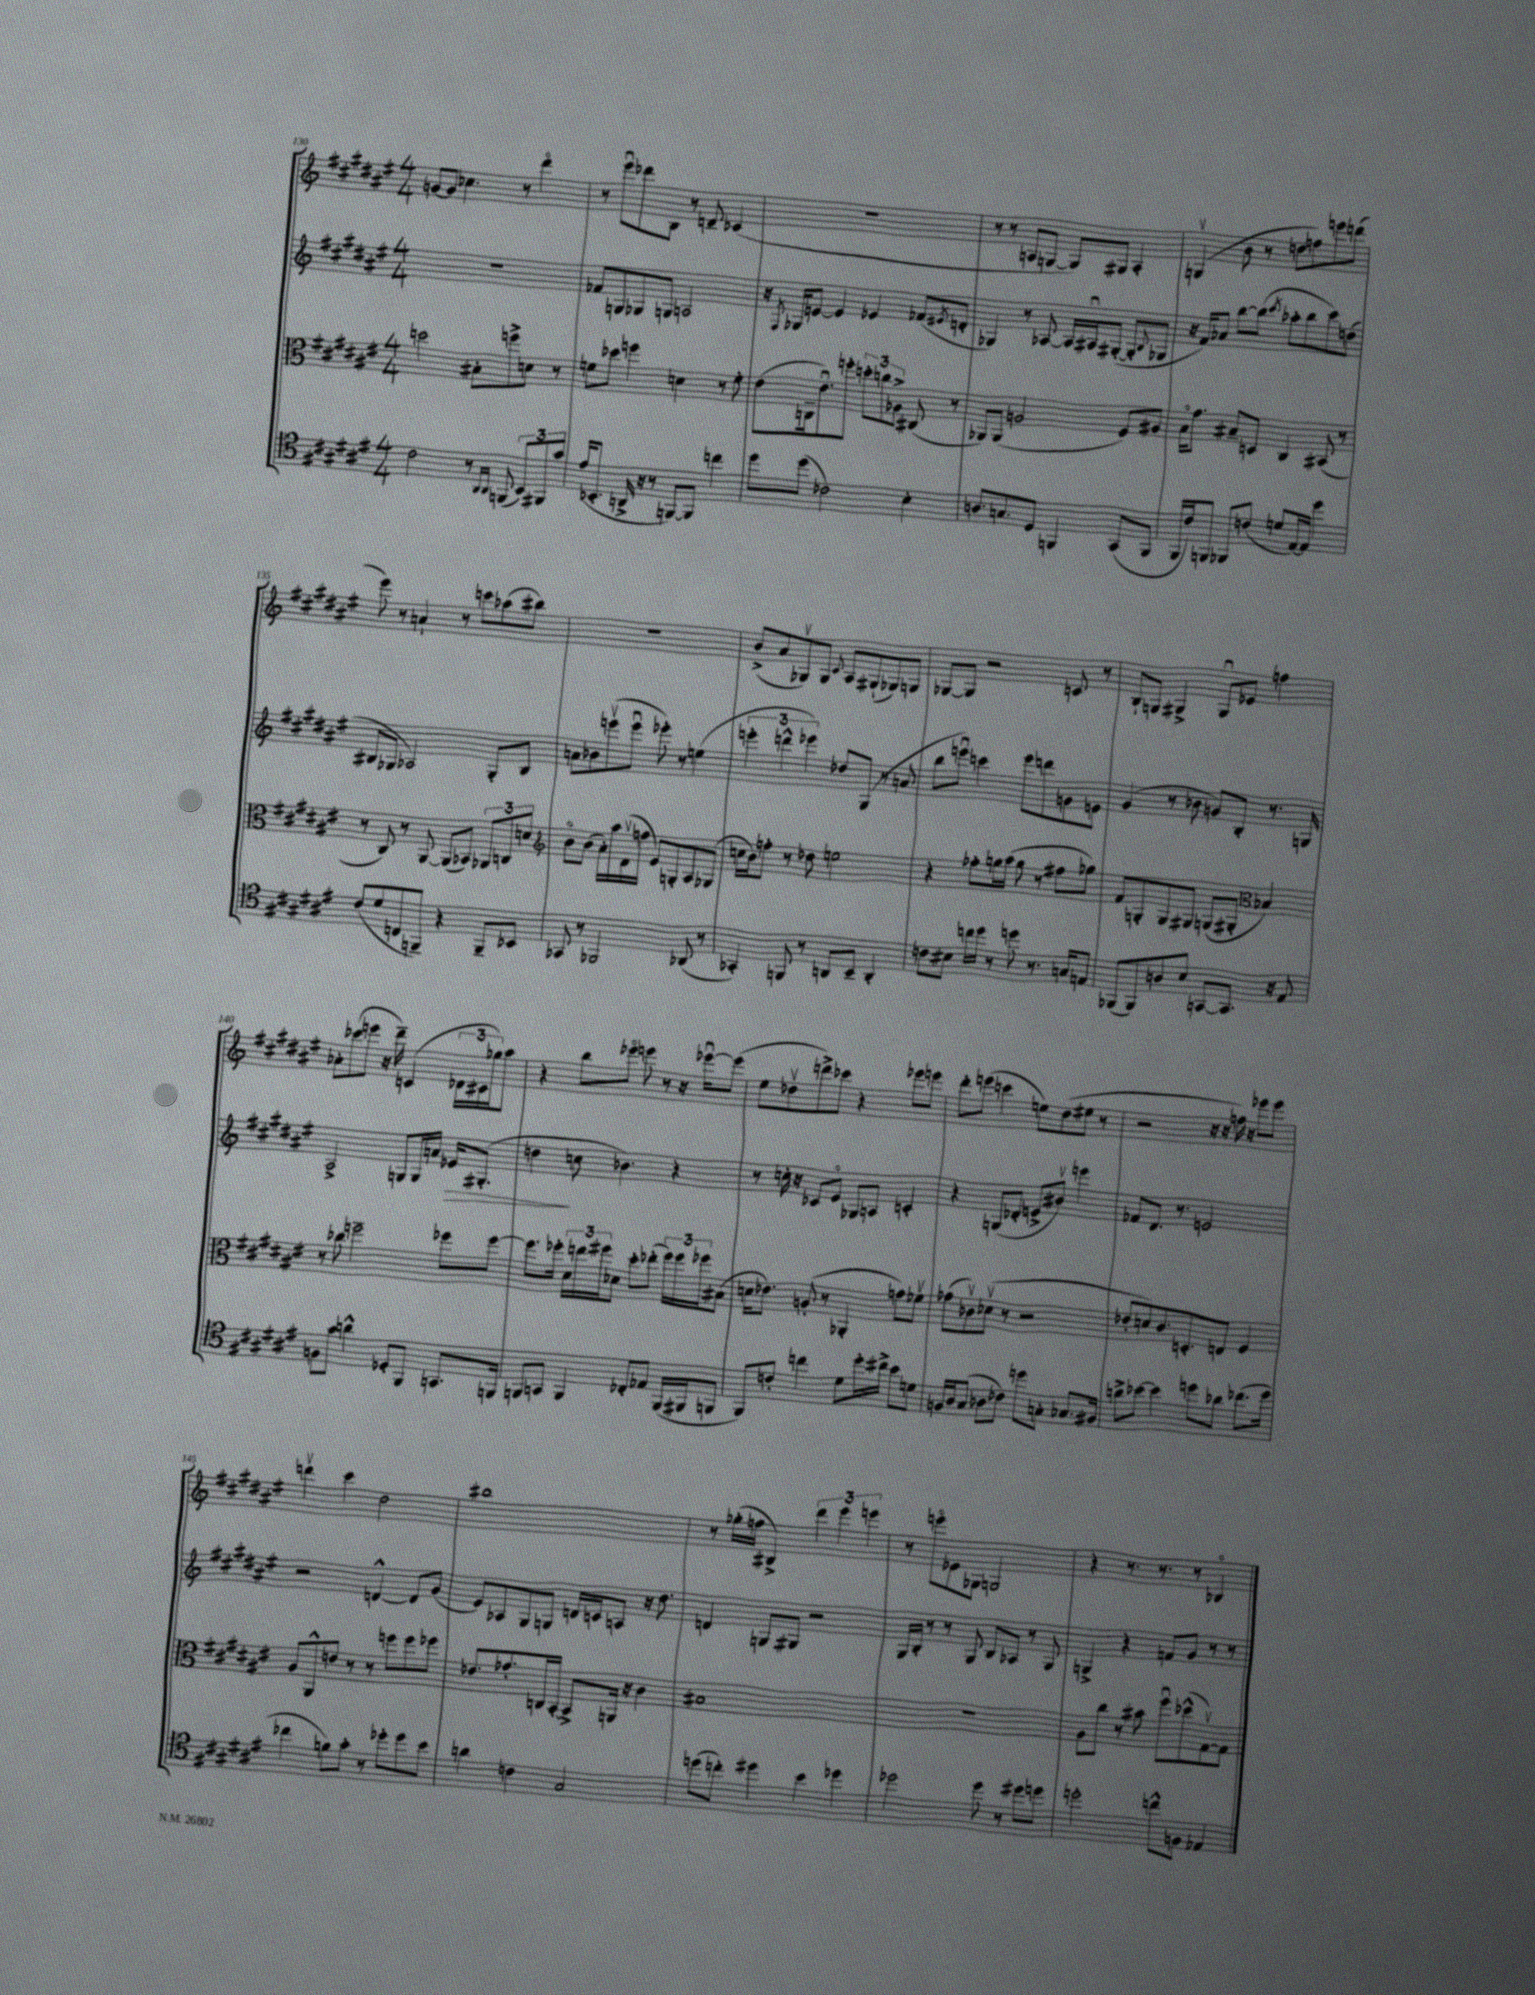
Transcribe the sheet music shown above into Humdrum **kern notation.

**kern	**kern	**kern	**dynam	**kern
*part4	*part3	*part2	*part2	*part1
*staff4	*staff3	*staff2	*staff2	*staff1
*clefC4	*clefC3	*clefG2	*	*clefG2
*k[f#c#g#d#a#e#]	*k[f#c#g#d#a#e#]	*k[f#c#g#d#a#e#]	*	*k[f#c#g#d#a#e#]
*M4/4	*M4/4	*M4/4	*	*M4/4
=130	=130	=130	=130	=130
2c#\	2ddn\	1r	.	[8gn/L
.	.	.	.	8g/J]
.	.	.	.	4.cc-X\
8r	8B#X'\L	.	.	.
16qqAA#/LL	.	.	.	.
16qqAA#/JJ	.	.	.	.
(8FFn/	8ffn^\	.	.	8r
12BB/L)	8dn\J	.	.	4ddd#\
12FF#X/	.	.	.	.
.	8r	.	.	.
12g#/J	.	.	.	.
=131	=131	=131	=131	=131
(16e#/KL	8fn\L	8f-X/L	.	8r
8.BB-X'/J	.	.	.	.
.	8dd-X\J	8Gn/	.	8eee#u\L
16AAn^/	4ffn\	8G-X/	.	8ddd-X\
16r	.	.	.	.
8r	.	8Gn/J	.	8B\J
[8FFn/L)	4dn\	2An/	.	8r
8FF/J]	.	.	.	8dn~/
4ccn\	8r	.	.	(4c-X/
.	8f'\	.	.	.
=132	=132	=132	=132	=132
8dd#\L	(8e#\L	16r	.	1r
.	.	8qF#/	.	.
.	.	16G-X/KL	.	.
(8dd#\J	16Cn~\k	[8en/J	.	.
.	8.e#u\)	.	.	.
2c-X\)	.	4e/]	.	.
.	8ffn'\J	.	.	.
.	12ddn'\L	4e-X/	.	.
.	12ccn\	.	.	.
.	12A-X^\J	.	.	.
4B'\	(8C#X/	(8f-X/L	.	.
.	.	8qe#X/	.	.
.	8r	8dn'/J	.	.
=133	=133	=133	=133	=133
8.An/L	8AA-X/L)	4G-X/)	.	8r
.	(8AA-/J	.	.	8r
8.Gn/	.	.	.	.
.	2An/	8r	.	8An/L
8D#/J	.	[8A-X/	.	[8Gn/J
4FFn/	.	16A-/LL]	.	8G/L])
.	.	16A#Xu/J	.	.
.	.	([8G#X'/J	.	8G#X/J
(8GG#/L	8F#/L)	8G#'/L]	.	4A'/
.	.	8qqB/	.	.
8FF/J	8A#X/J	8G-X/J	.	.
=134	=134	=134	=134	=134
16FF#/LL	16B\KL	16r	.	(4Gnv/
16c#/J)	8.g#\J	16f#/KL)	.	.
8FFn/J	.	8a-X/J	.	.
8FF-X/L	8B#X~/L	[8bb\L	.	8b\
(8cn/J	8Dn/J	(8bb\J]	.	8r
.	.	8qccc#/	.	.
8dn/L	4C#/	8aa-X'\L	.	8ddn\L
[16E#/L)	.	8bb\	.	8ffn\)
16E#/JJ]	.	.	.	.
4dd#\	(8BB#X/	8ccc#\)	.	8eeen\
.	8r	(8ddn\J	.	(8dddn\J
!!LO:LB:g=z
=135	=135	=135	=135	=135
(8c#/L	8r	8B#X/L	.	8eee#\)
8d#/	8C#/)	8G-X/J	.	8r
8Cn/	8r	2A-X/)	.	4an`/
8FFn~/J)	[8AA#/	.	.	.
4r	(8AA#/L]	.	.	8r
.	8BB-X/J)	.	.	8cccn\L
8FF~/L	12AA-X/L	8G-'/L	.	(8aa-X\
.	12Cn/	.	.	.
8BB-X/J	.	8B#/J	.	8bb#X\J)
.	12dn/J	.	.	.
=136	=136	=136	=136	=136
*	*clefG2	*	*	*
8GG-X/	8b\L	8an\L	.	1r
8r	(8b\J	8b-X\	.	.
2FF-X/	16a#'\LL)	(8eeenv\	.	.
.	16aa#\	.	.	.
.	(16d#v\	8eeeu\J	.	.
.	16ffn\JJ	.	.	.
.	8e#/L)	8eee-X'\)	.	.
.	8Gn'/	8r	.	.
(8AA-X/	8A#/	(4een\	.	.
8r	(8G-X/J	.	.	.
=137	=137	=137	=137	=137
4GG-X'/)	16ccn\LL	6eeen'\	.	(8b^/L
.	16b\J)	.	.	.
.	8ffn'\J	.	.	8a#/
.	.	6dddn^^\	.	.
8FFn/	8r	.	.	8G-Xv/)
.	.	6eee-X\)	.	.
8r	8dd-X\	.	.	8G-/J
.	.	.	.	8qqc#/
8AAn/L	2een\	8dd-X/L	.	8A#/L
8BB~/J	.	(8G#/J	.	(8G#X`/
4AA'/	.	8r	.	8G-X/)
.	.	8an/	.	8Gn/J
=138	=138	=138	=138	=138
8cn\L	4r	8bb\L	.	[8G-X/L
8B#X\J	.	8eeenu\J)	.	8G-/J]
16ccn\LL	8ff-X'\L	4cccn\	.	2r
16dd#\JJ	.	.	.	.
8r	16ggn\L	.	.	.
.	(16aa#\JJ	.	.	.
8ddn\	8gg\	8eee\L	.	.
8.r	8r	8dddn\	.	.
.	8ff#X\L	8gn\	.	8cn/
16Gn/KL	.	.	.	.
8En/J	8gg-X\J)	8en\J	.	8r
=139	=139	=139	=139	=139
(8FF-X/L	8f#/L	(4g#/	.	8B`/L
8FF-/)	8Gn'/	.	.	8Gn/J
8An/	8G/	8r	.	4G#X^/
8B/J	8G#X/J	8b-X\	.	.
[8GGn/L	(8Gn/L	8gn/L)	.	8G#u/L
8.GG/J]	8G#X'/J	8B'/J	.	8e-X/J
*	*clefC3	*	*	*
.	4B-X/)	8.r	.	4ffn\
16r	.	.	.	.
8E#/	.	.	.	.
.	.	16Gn/	.	.
!!LO:LB:g=z
=140	=140	=140	=140	=140
8Fn\L	8r	2A#^/	.	8a-X'\L
8g#\J	8cc-X\	.	.	(8ccc-X\
4an^^\	2ffn~\	.	.	8eeen\J
.	.	.	.	16r
.	.	.	.	16ddd#~\)
8D-X'/L	.	8Gn/L	.	(4cn/
8FF#/J	.	16G/L	.	.
.	.	16an/JJ	.	.
!	!	!	!LO:HP:b	!
8.GGn/L	8ff-X\L	16e-X/KL	>	24d-X\LL
.	.	.	.	24c#X\
.	.	(8.G#X'/J	.	.
.	.	.	.	24gg-X\J)
.	[8ff-\J	.	.	8aa#\J
16FFn/Jk	.	.	.	.
=141	=141	=141	=141	=141
8FFn/L	8.ff-\L]	4ddn\	.	4r
8GGn/J	.	.	.	.
.	16ff-X'\Jk	.	.	.
4FF/	24d#\LL	8ccn\	]	8bb\L
.	24een\	.	.	.
.	24ff#X\J	.	.	.
.	8d-X\J	4.b-X\)	.	8eee-X\J
8C-X'/L	8dd#'\L	.	.	8eeen\
8E-X/J	(8ee-X'\J	.	.	8r
(16FF/LL	24ff#\LL)	4r	.	16r
.	24ff#\	.	.	.
16FF#X/J	.	.	.	[16eee-Xu\KL
.	24ff-X\J	.	.	.
8FFn/J	(8B#X\J	.	.	(8eee-\J]
=142	=142	=142	=142	=142
8FF#/L)	16dn\KL	8r	.	8ee#\L
.	8.e-X\J)	.	.	.
8cn'/J	.	16ccn'\	.	8dd-Xv\
.	.	16r	.	.
4ccn\	(8An'/	8c-X/L	.	8dddn^\)
.	8r	8e#/J	.	8ccc-X\J
8d#\L	4AA-X'/	8G-X/L	.	4r
16dd#'\L	.	8An/J	.	.
16cc#X^\JJ	.	.	.	.
8b\L	8gn\L)	4cn'/	.	8eee-X\L
8dn\J	8f-Xv\J	.	.	8eeen\J
=143	=143	=143	=143	=143
16Fn/LL	(8g-X\L	4r	.	8ddd#'\L
16A#/J	.	.	.	.
(8G#/J	8c-Xv\)	.	.	(8eeen\J
8A-X\L	(8d-Xv\J	(8Gn/L	.	4cccn\
8c-X\J)	8r	8d-X'/J	.	.
8ddn\L	2r	8en^/L	.	8een\L)
8Gn'\J	.	8b#Xv/J)	.	(8dd#\
8.G-X/L	.	4eeen\	.	8ee#X\J
.	.	.	.	8r
16F#X/Jk	.	.	.	.
=144	=144	=144	=144	=144
8an^\L	8e-X'/L	8f-X/L	.	2r
[8b-X\J	8dn/)	8.d#/J	.	.
4b-\]	8.c#/	.	.	.
.	.	8.r	.	.
.	8.Dn'/	.	.	.
8ddn\L	.	2en/	.	16r
.	.	.	.	16r
8a-X\J	8En/J	.	.	16ffn\)
.	.	.	.	16r
(8.cc-X\L	4F#/	.	.	8eee-X\L
.	.	.	.	8eee-\J
16dd\Jk	.	.	.	.
!!LO:LB:g=z
=145	=145	=145	=145	=145
4cc-X\	8A#/L	2r	.	4dddnv\
.	8AA#^^/	.	.	.
8fn\L)	8en/J	.	.	4ccc#\
8g#'\J	8r	.	.	.
8r	8r	[4dn^^/	.	2dd#\
8dd-X'\L	8ffn\L	.	.	.
8dd-\	8ff\	8d/L]	.	.
8b\J	8ff-X\J	(8g#/J	.	.
=146	=146	=146	=146	=146
4an\	8.e-X/L	8e#/L)	.	1bb#X
.	.	8A-X/	.	.
.	8.g-X'/	.	.	.
4cn\	.	8G#/	.	.
.	16Cn/L	8Gn/J	.	.
.	[16BB'/JJ	.	.	.
2G#/	8BB^/L]	16dn/LL	.	.
.	.	16cn/J	.	.
.	16AAn/Jk	8An/J	.	.
.	16r	.	.	.
.	4c#\	16r	.	.
.	.	8.dd#\	.	.
=147	=147	=147	=147	=147
(8ddn\L	1B#X	4dn/	.	8r
8ccn'\J)	.	.	.	(16gg-X'\LL
.	.	.	.	16ffn\JJ
4dd#X\	.	8Gn/L	.	4B#X^/)
.	.	8G#X/J	.	.
4b\	.	2r	.	6ddd#\
.	.	.	.	6eee#\
4dd-X\	.	.	.	.
.	.	.	.	6eeen\
=148	=148	=148	=148	=148
2dd-X\	1r	16G#/LL	.	8r
.	.	16B'/JJ	.	.
.	.	8r	.	8eeen\L
.	.	8r	.	8e-X\
.	.	8G#/	.	8G-X\J
8dd-\	.	8B/L	.	2Gn/
8r	.	8A-X/J	.	.
8dd#X\L	.	8r	.	.
8ddn\J	.	8G#/	.	.
=149	=149	=149	=149	=149
2ddn'\	8A#\L	4Gn^/	.	4r
.	8cc#\J	.	.	.
.	8r	4r	.	8.r
.	8b#X\	.	.	.
.	.	.	.	8.r
8ccn^^\L	8ff#u\L	8fn/L	.	.
8Fn\J	(8dd-X^^\	8g#/J	.	8r
4E-X/	[8G#v\)	8r	.	4B-X/
.	8G#\J]	8r	.	.
==	==	==	==	==
*-	*-	*-	*-	*-
